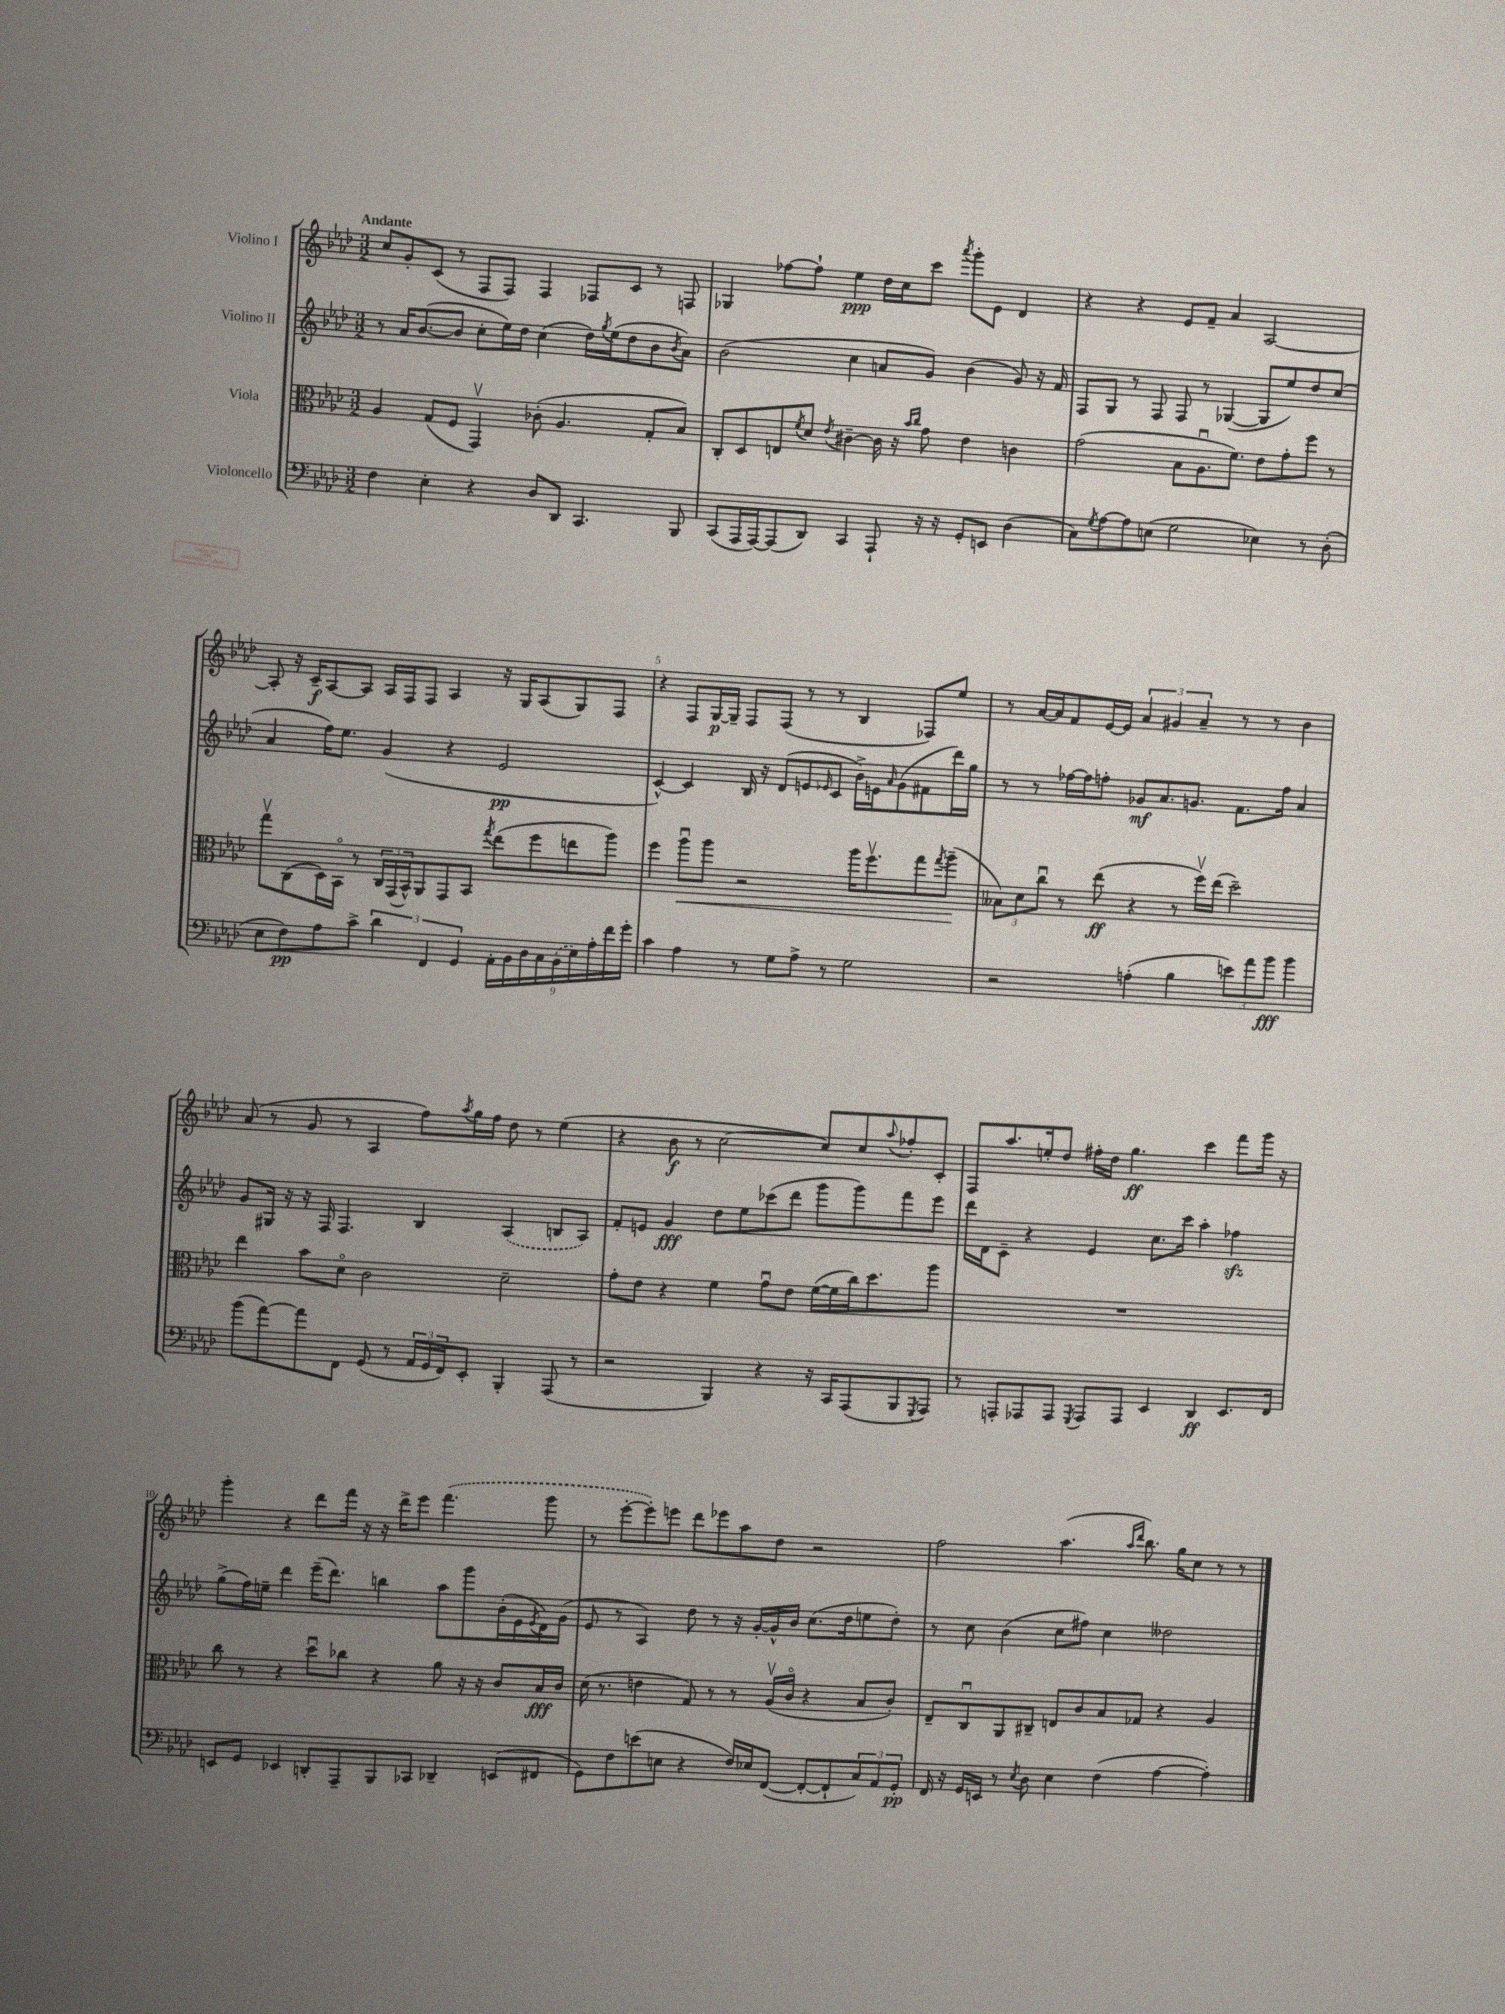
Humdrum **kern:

**kern	**dynam	**kern	**dynam	**kern	**dynam	**kern	**dynam
*part4	*part4	*part3	*part3	*part2	*part2	*part1	*part1
*staff4	*staff4	*staff3	*staff3	*staff2	*staff2	*staff1	*staff1
*I"Violoncello	*	*I"Viola	*	*I"Violino II	*	*I"Violino I	*
*clefF4	*	*clefC3	*	*clefG2	*	*clefG2	*
*k[b-e-a-d-]	*	*k[b-e-a-d-]	*	*k[b-e-a-d-]	*	*k[b-e-a-d-]	*
*M3/2	*	*M3/2	*	*M3/2	*	*M3/2	*
=1	=1	=1	=1	=1	=1	=1	=1
!	!	!	!	!	!	!LO:TX:a:B:t=Andante	!
4F\	.	4A-/	.	8r	.	8cc/L	.
.	.	.	.	16a-/KL	.	8g'/	.
.	.	.	.	([8.b-/	.	.	.
4E-'\	.	(8G/L	.	.	.	(8c/J	.
.	.	8F/J	.	8b-/J]	.	8r	.
4r	.	4GGv/)	.	8cc'\L	.	8F/L	.
.	.	.	.	16ee-\L)	.	8F/J)	.
.	.	.	.	16dd-\JJ	.	.	.
8D-/L	.	(8c-X'\	.	(4cc\	.	4F/	.
8DD-/J	.	4.A-/	.	.	.	.	.
4.CC/	.	.	.	16dd-\LL)	.	8F-X/L	.
.	.	.	.	8qgg/	.	.	.
.	.	.	.	(16ee-\J	.	.	.
.	.	.	.	8dd-\	.	8c/J	.
.	.	8G'/L	.	8b-\	.	8r	.
.	.	.	.	8qb-/	.	.	.
8BBB-/	.	8B-/J)	.	8a-\J)	.	8Fn/	.
=2	=2	=2	=2	=2	=2	=2	=2
(8CC/L	.	8C'/L	.	(2b-\	.	4G-X/	.
16AAA-/L	.	8D-/	.	.	.	.	.
[16AAA-/J)	.	.	.	.	.	.	.
(8AAA-/]	.	8En/	.	.	.	[8ff-X\L	.
.	.	8qf/	.	.	.	.	.
8DD-/J)	.	8d-/J	.	.	.	8ff-`\J]	.
.	.	8qe-/	.	.	.	.	.
4CC/	.	[4c#X~\	.	4cc\	.	4ee-\	ppp
8AAA-`/	.	16c#\]	.	8an/L	.	16dd-\LL	.
.	.	16r	.	.	.	16cc\J	.
.	.	16qqb-/LL	.	.	.	.	.
.	.	16qqcc/JJ	.	.	.	.	.
16r	.	8g\	.	8g/J)	.	8ccc\J	.
16r	.	.	.	.	.	.	.
.	.	.	.	.	.	8qaaa-/	.
8GG'/L	.	4e-\	.	(4b-\	.	8ggg'\L	.
8EEn/J	.	.	.	.	.	8e-\J	.
(4D-\	.	4cn\	.	8g/)	.	4d-/	.
.	.	.	.	16r	.	.	.
.	.	.	.	16f/	.	.	.
=3	=3	=3	=3	=3	=3	=3	=3
8C\L)	.	(2g\	.	8F/L	.	4r	.
8qG/	.	.	.	.	.	.	.
[8A-\	.	.	.	8G/J	.	.	.
8A-\]	.	.	.	8r	.	4r	.
(8En\J	.	.	.	8F/	.	.	.
2G\	.	8B-\L	.	8F/	.	8e-/L	.
.	.	8.A-u\	.	8r	.	8f~/J	.
.	.	.	.	([4G-X/	.	4a-/	.
.	.	8.f\J)	.	.	.	.	.
4E-X\)	.	8e-\L	.	8G-/L]	.	[2A-/	.
.	.	8g'\	.	8ee-/)	.	.	.
8r	.	8ff\J	.	8dd-/	.	.	.
(8D-'\	.	8r	.	(8cc/J	.	.	.
!!LO:LB:g=z
=4	=4	=4	=4	=4	=4	=4	=4
8E-\L	.	8ggv\L	.	4a-/	.	8A-'/]	.
8F\)	pp	(8C\	.	.	.	16r	.
.	.	.	.	.	.	16c~/KL	f
8A-\	.	16D-\L)	.	16ff\KL)	.	[8A-/	.
.	.	16BB-\JJ	.	8.ee-\J	.	.	.
8c^\J	.	8r	.	.	.	8A-/J]	.
6d-\	.	24C/LL	.	(4g/	.	16A-/LL	.
.	.	(24GG/	.	.	.	.	.
.	.	.	.	.	.	16F/J	.
.	.	24BB-^^/J)	.	.	.	.	.
.	.	8AA-/	.	.	.	8F/J	.
6FF/	.	.	.	.	.	.	.
.	.	8GG/	.	4r	.	4A-/	.
6GG/	.	.	.	.	.	.	.
.	.	8BB-/J	.	.	.	.	.
.	.	8qgg/	.	.	.	.	.
18AA-'\LL	.	(8ee-\L	.	2e-/	pp	16r	.
18BB-\	.	.	.	.	.	.	.
.	.	.	.	.	.	16G/KL	.
18D-\	.	.	.	.	.	.	.
.	.	8ff\	.	.	.	(8A-/	.
18C\	.	.	.	.	.	.	.
(18BB-\	.	.	.	.	.	.	.
.	.	8een\	.	.	.	8G/)	.
18E-\)	.	.	.	.	.	.	.
18A-'\	.	.	.	.	.	.	.
.	.	8aa-\J)	.	.	.	8F/J	.
18f\	.	.	.	.	.	.	.
18g'\JJ	.	.	.	.	.	.	.
=5	=5	=5	=5	=5	=5	=5	=5
4c\	.	4ff\	.	[4c^^/)	.	4r	.
!	!	!	!LO:HP:b	!	!	!	!
4A-\	.	8aa-u\L	<	4c/]	.	8F/L	.
.	.	8aa-\J	.	.	.	[16G/L	p
.	.	.	.	.	.	16G~/JJ]	.
8r	.	2r	.	16B-/	.	8F/L	.
.	.	.	.	16r	.	.	.
8G\L	.	.	.	(8d-/L	.	(8F/J	.
8A-^\J	.	.	.	8en/	.	8r	.
.	.	.	.	16qqe-X/	.	.	.
8r	.	.	.	8c/J	.	8r	.
2G\	.	16aa-\KL	.	16b-^\LL)	.	4B-/	.
.	.	8.ffv\	.	16en\J	.	.	.
.	.	.	.	16qqa-/	.	.	.
.	.	.	.	(8g\	.	.	.
.	.	8gg\	.	8f#X\	.	8F-X/L)	.
.	.	8qgg/	.	.	.	.	.
.	.	(8aa-~\J	.	16ddd-\L)	.	8ee-/J	.
.	.	.	.	16gg\JJ	.	.	.
.	.	.	[	.	.	.	.
=6	=6	=6	=6	=6	=6	=6	=6
2r	.	12B--X\L)	.	8r	.	8r	.
.	.	12d-\	.	.	.	.	.
.	.	.	.	8r	.	[16a-/LL	.
.	.	12ccu\J	.	.	.	.	.
.	.	.	.	.	.	16a-/J]	.
.	.	8r	.	[16ff-X\LL	.	8f/	.
.	.	.	.	16ff-\J]	.	.	.
.	.	(8ee-\	ff	8ffn'\J	.	[16e-/L	.
.	.	.	.	.	.	16e-/JJ]	.
(4An'\	.	4r	.	8g-X/L	mf	6a-/	.
.	.	.	.	8.a-/	.	.	.
.	.	.	.	.	.	6g#X/	.
4B-\	.	8r	.	.	.	.	.
.	.	.	.	8.gn/J	.	.	.
.	.	.	.	.	.	6a-~/	.
.	.	16ffv\LL)	.	.	.	.	.
.	.	(16ee-\JJ	.	.	.	.	.
12en\L)	.	2dd-~\)	.	8.f\L	.	8r	.
12a-\	.	.	.	.	.	.	.
.	.	.	.	.	.	8r	.
12b-\J	fff	.	.	.	.	.	.
.	.	.	.	16ff\Jk	.	.	.
4b-\	.	.	.	4a-/	.	4b-\	.
!!LO:LB:g=z
=7	=7	=7	=7	=7	=7	=7	=7
(8b-\L	.	4ee-\	.	8g/L	.	(8a-/	.
[8a-\)	.	.	.	16G#X/Jk	.	8r	.
.	.	.	.	16r	.	.	.
8a-\]	.	8b-\L	.	16r	.	8g/	.
.	.	.	.	16F/	.	.	.
8FF\J	.	8d-\J	.	4.F/	.	8r	.
(8GG/	.	2c\	.	.	.	4A-/	.
8r	.	.	.	.	.	.	.
24AA-/LL	.	.	.	4B-/	.	8ff\L)	.
24GG/	.	.	.	.	.	.	.
24FF/J)	.	.	.	.	.	.	.
.	.	.	.	.	.	8qaa-/	.
8EE-'/J	.	.	.	.	.	16gg\L	.
.	.	.	.	.	.	16ff\JJ	.
4BBB-'/	.	2d-~\	.	(4A-/	.	8dd-\	.
.	.	.	.	.	.	8r	.
(8AAA-/	.	.	.	8Bn/L	.	(4ee-\	.
8r	.	.	.	8A-/J)	.	.	.
=8	=8	=8	=8	=8	=8	=8	=8
2r	.	8g'\L	.	8f'/L	.	4r	.
.	.	8e-\J	.	8en/J	.	.	.
.	.	4r	.	4g/	fff	8b-\	f
.	.	.	.	.	.	8r	.
4BBB-/)	.	4f\	.	8dd-\L	.	[2cc\	.
.	.	.	.	8ee-\	.	.	.
4r	.	8gu\L	.	(8ccc-X\	.	.	.
.	.	8e-\J	.	8ddd-\J	.	.	.
16r	.	([16f\LL	.	8ggg\L	.	8cc/L])	.
16CC/KL	.	16f\]	.	.	.	.	.
(8AAA-/	.	16cc\J)	.	8ggg\)	.	8cc/	.
.	.	8.dd-\	.	.	.	.	.
.	.	.	.	.	.	8qqaa-/	.
8BBB-/	.	.	.	8fff\	.	8ff-X'/	.
8qGGG/	.	.	.	.	.	.	.
8AAA-/J)	.	8aa-\J	.	8eee-\J	.	8c'/J	.
=9	=9	=9	=9	=9	=9	=9	=9
8r	.	1.r	.	16ddd-\LL	.	8F/L	.
.	.	.	.	16d-\J	.	.	.
8AAAn'/L	.	.	.	8c~\J	.	8.aa-/	.
8AAA-X/	.	.	.	4r	.	.	.
.	.	.	.	.	.	16een'/k	.
8AAA-/J	.	.	.	.	.	8dd-/J	.
8qGGG/	.	.	.	.	.	.	.
8AAA-/L	.	.	.	4e-/	.	16ff#X'\LL	.
.	.	.	.	.	.	16dd-\JJ	.
8AAA-/J	.	.	.	.	.	4.gg\	ff
4EE-/	.	.	.	8.cc\L	.	.	.
.	.	.	.	16ccc\Jk	.	.	.
4DD-/	ff	.	.	4aa-'\	.	4ccc\	.
8.EE-/L	.	.	.	4ff-Xzz\	.	8fff\L	.
.	.	.	.	.	.	16ggg\Jk	.
16FF/Jk	.	.	.	.	.	16r	.
!!LO:LB:g=z
=10	=10	=10	=10	=10	=10	=10	=10
8EEn/L	.	8cc\	.	(8gg^\L	.	4ggg'\	.
8GG/J	.	8r	.	16ff\L)	.	.	.
.	.	.	.	16een~\JJ	.	.	.
4EE-X/	.	4r	.	4ddd-\	.	4r	.
8DDn'/L	.	8dd-u\L	.	(16eee-~\KL	.	8ddd-\L	.
.	.	.	.	8.ddd-\J)	.	.	.
8AAA-~/	.	8cc-X\J	.	.	.	16fff\Jk	.
.	.	.	.	.	.	16r	.
8BBB-/	.	4r	.	4bbn\	.	16r	.
.	.	.	.	.	.	16ddd-^\KL	.
8CC-X/J	.	.	.	.	.	8eee-\J	.
4DD-X~/	.	8a-\	.	8aa-\L	.	(4.fff\	.
.	.	16r	.	8ggg\	.	.	.
.	.	16r	.	.	.	.	.
(8EEn/L	.	8c/L	.	(16b-'\L	.	.	.
.	.	.	.	16e-\	.	.	.
.	.	.	.	8qe-/	.	.	.
8FF#X/J	.	16B-/L	fff	16d-\)	.	8ggg\	.
.	.	16c/JJ	.	(16g\JJ	.	.	.
=11	=11	=11	=11	=11	=11	=11	=11
8GG\L)	.	(16d-\	.	8e-/	.	8r	.
.	.	8.r	.	.	.	.	.
8F\	.	.	.	8r	.	[8eee-'\L	.
(8en\	.	4en\	.	4A-/)	.	8eee-'\])	.
8En\J	.	.	.	.	.	8eeen\J	.
4r	.	8G/)	.	8dd-\	.	8ddd-\L	.
.	.	8r	.	8r	.	8eee-X\	.
16F/LL)	.	8r	.	16r	.	8aa-\	.
16E-X/J	.	.	.	[16g'/LL	.	.	.
([8FF/J	.	(16A-v/LL	.	16g^^/]	.	8dd-\J	.
.	.	16c/JJ	.	16b-/JJ	.	.	.
8FF'/L_	.	4r	.	(8.cc\L	.	2r	.
8FF`/]	.	.	.	.	.	.	.
.	.	.	.	16dd-\k	.	.	.
12C/)	.	8B-/L	.	8een\	.	.	.
12AA-/	.	.	.	.	.	.	.
.	.	8c'/J)	.	8dd-'\J)	.	.	.
12GG'/J	pp	.	.	.	.	.	.
=12	=12	=12	=12	=12	=12	=12	=12
16FF/	.	8E-~/L	.	8r	.	2ff\	.
16r	.	.	.	.	.	.	.
16GG/LL	.	8Cu/	.	8cc\	.	.	.
16EEn/JJ	.	.	.	.	.	.	.
8r	.	8AA-/	.	(4b-\	.	.	.
8qE-/	.	.	.	.	.	.	.
8D-\	.	8C#X~/J	.	.	.	.	.
4E-\	.	8En/L	.	8cc\L	.	(4.aa-\	.
.	.	8c/	.	8ff#X\J)	.	.	.
(4F\	.	8B-/	.	4cc\	.	.	.
.	.	.	.	.	.	16qqaa-/LL	.
.	.	.	.	.	.	16qqddd-/JJ	.
.	.	8G-X/J	.	.	.	8.bb-\)	.
[4A-\	.	4r	.	2dd--X\	.	.	.
.	.	.	.	.	.	16gg\KL	.
.	.	.	.	.	.	8cc\J	.
4A-'\])	.	4A-/	.	.	.	8r	.
.	.	.	.	.	.	8r	.
==	==	==	==	==	==	==	==
*-	*-	*-	*-	*-	*-	*-	*-
